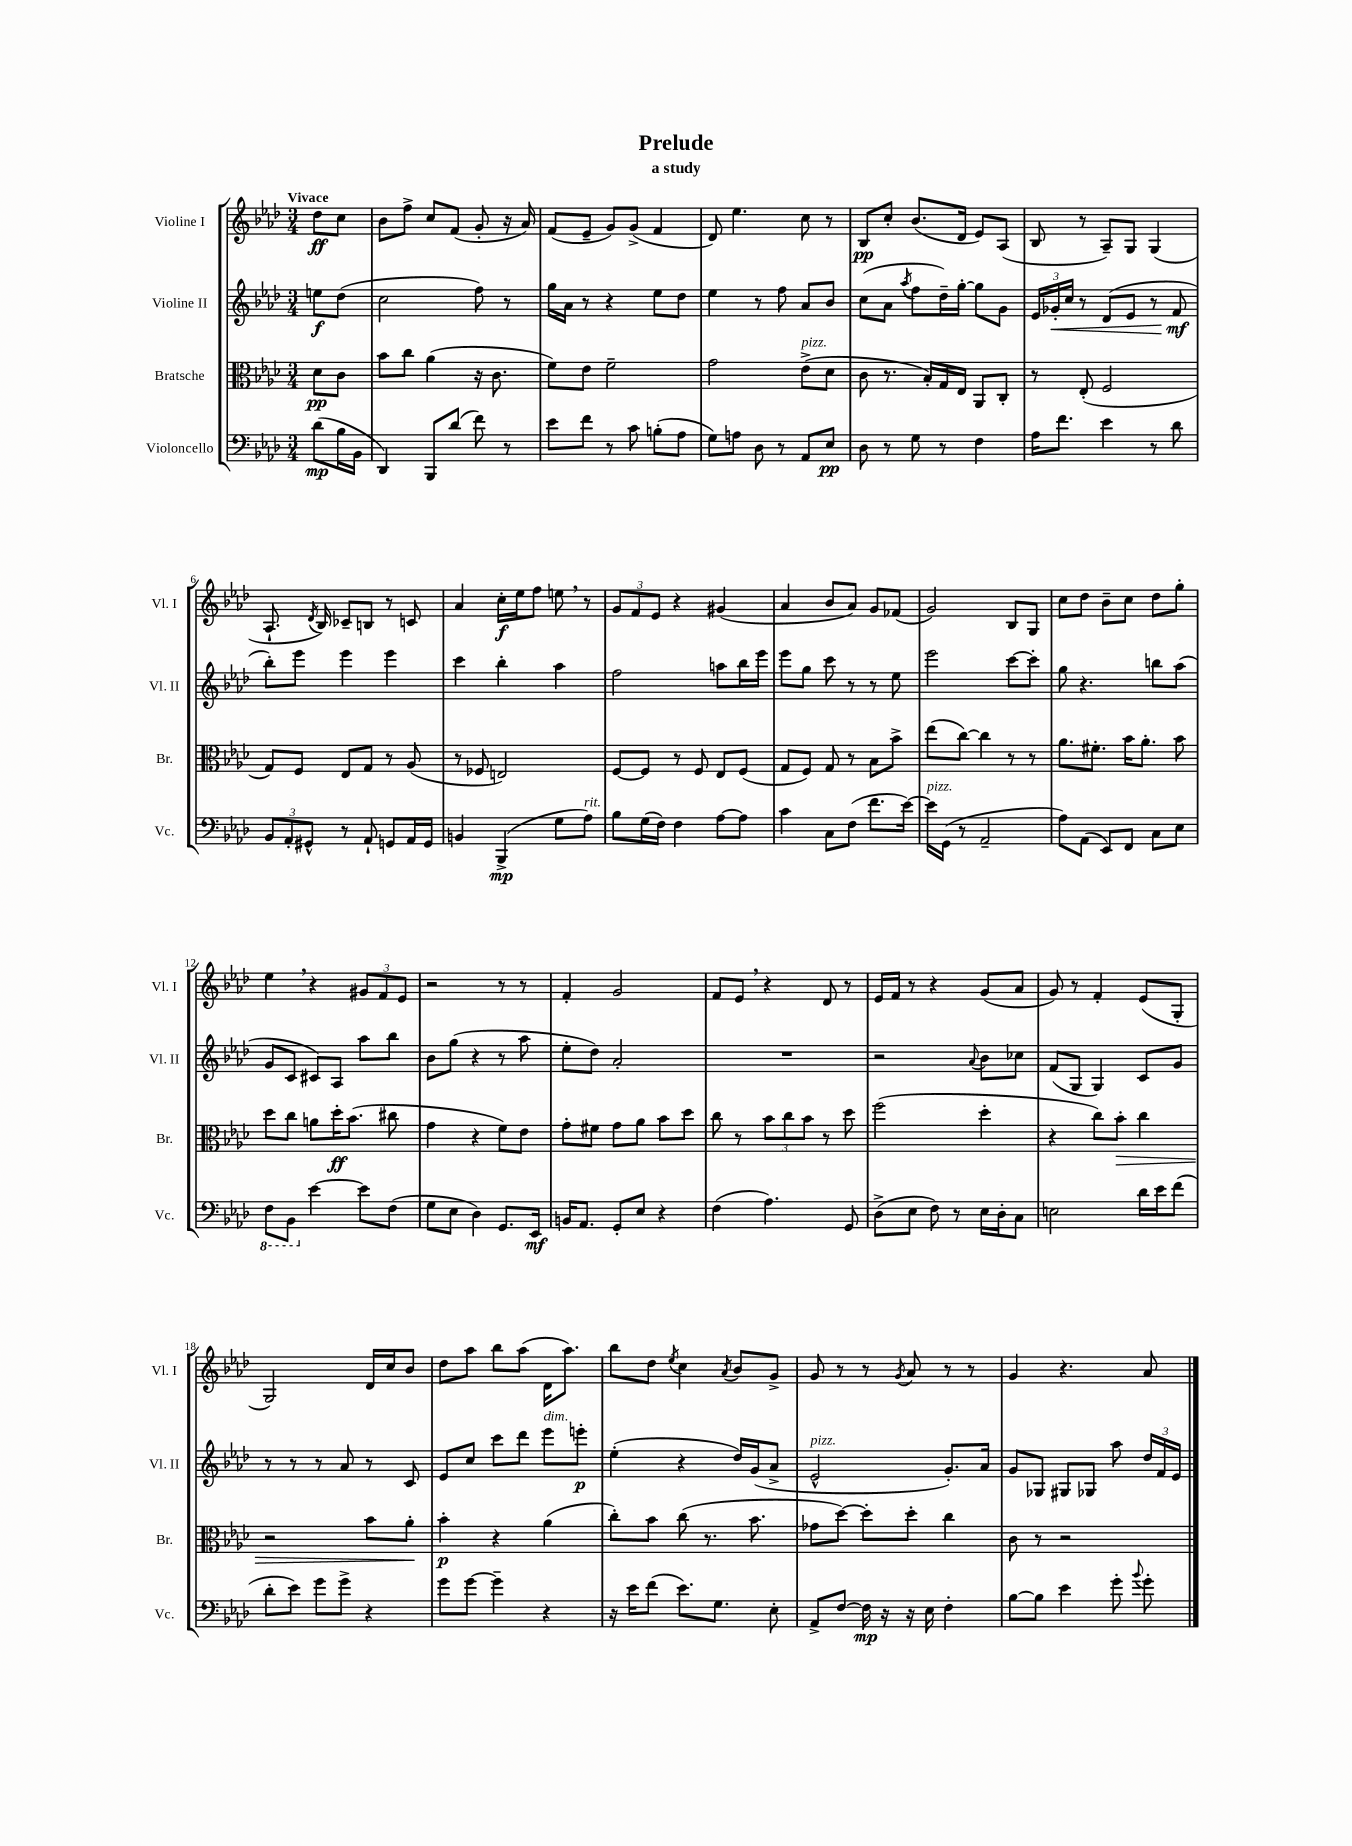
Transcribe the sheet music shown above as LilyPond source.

\header { title = "Prelude" subtitle = "a study" }
<<
\new StaffGroup <<
\new Staff = "s0" \with { instrumentName = "Violine I" shortInstrumentName = "Vl. I" } {
    \clef treble \key aes \major \numericTimeSignature \time 3/4 \partial 4 \tempo "Vivace"
    \autoBeamOff des''8[\ff c''8] |
    bes'8[ f''8]-> c''8[ f'8]( g'8-. r16 aes'16) |
    f'8[( ees'8]-- g'8[) g'8]->( f'4 |
    des'8) ees''4. c''8 r8 |
    bes8[\pp c''8]-. bes'8.[( des'16] ees'8[) aes8]( |
    bes8 r8 aes8[--) g8] g4( |
    aes8.-! \acciaccatura { des'8 } bes16) ces'8[-- b8] r8 c'8 |
    aes'4 c''16[-.\f ees''16 f''8] e''8 \breathe r8 |
    \tuplet 3/2 { g'8[ f'8 ees'8] } r4 gis'4( |
    aes'4 bes'8[ aes'8]) g'8[ fes'8]( |
    g'2) bes8[ g8] |
    c''8[ des''8] bes'8[-- c''8] des''8[ g''8]-. |
    ees''4 \breathe r4 \tuplet 3/2 { gis'8[ f'8 ees'8] } |
    r2 r8 r8 |
    f'4-. g'2 |
    f'8[ ees'8] \breathe r4 des'8 r8 |
    ees'16[ f'16] r8 r4 g'8[( aes'8] |
    g'8) r8 f'4-. ees'8[( g8]-. |
    g2) des'16[ c''16 bes'8] |
    des''8[ aes''8] bes''8[ aes''8]( des'16[ aes''8.]) |
    bes''8[ des''8] \acciaccatura { ees''8 } c''4 \acciaccatura { aes'8 } bes'8[ g'8]-> |
    g'8 r8 r8 \acciaccatura { g'8 } aes'8 r8 r8 |
    g'4 r4. aes'8 \bar "|." |
}
\new Staff = "s1" \with { instrumentName = "Violine II" shortInstrumentName = "Vl. II" } {
    \clef treble \key aes \major \numericTimeSignature \time 3/4 \partial 4
    \autoBeamOff e''8[\f des''8]( |
    c''2 f''8) r8 |
    g''16[ aes'16] r8 r4 ees''8[ des''8] |
    ees''4 r8 f''8 aes'8[ bes'8] |
    c''8[( aes'8] \acciaccatura { aes''8 } f''8[ des''16--) g''16]~-. g''8[ g'8] |
    \tuplet 3/2 { ees'16[ ges'16-.\< c''16] } r8 des'8[( ees'8] r8 f'8\mf\! |
    bes''8[-.) ees'''8] ees'''4 ees'''4 |
    c'''4 bes''4-. aes''4 |
    f''2 a''8[ bes''16 ees'''16] |
    ees'''8[ g''8] c'''8 r8 r8 ees''8 |
    ees'''2 c'''8[~ c'''8]-. |
    g''8 r4. b''8[ aes''8]( |
    g'8[ c'8] cis'8[) aes8] aes''8[ bes''8] |
    bes'8[ g''8]( r4 r8 aes''8 |
    ees''8[-. des''8]) aes'2-. |
    R2. |
    r2 \appoggiatura { aes'8 } bes'8[ ces''8] |
    f'8[( g8] g4) c'8[ g'8] |
    r8 r8 r8 aes'8 r8 c'8 |
    ees'8[ c''8] c'''8[ des'''8] ees'''8[^\markup { \italic "dim." } e'''8]-.\p |
    ees''4-.( r4 des''16[) g'16( aes'8]-> |
    ees'2-^^\markup { \italic "pizz." } g'8.[-.) aes'16] |
    g'8[ ges8] gis8[ ges8] aes''8 \tuplet 3/2 { des''16[ f'16 ees'16] } \bar "|." |
}
\new Staff = "s2" \with { instrumentName = "Bratsche" shortInstrumentName = "Br." } {
    \clef alto \key aes \major \numericTimeSignature \time 3/4 \partial 4
    \autoBeamOff des'8[\pp c'8] |
    bes'8[ c''8] aes'4( r16 c'8. |
    f'8[) ees'8] f'2-- |
    g'2 ees'8[->^\markup { \italic "pizz." }( des'8] |
    c'8 r8. bes16[-.) g16 ees16] aes,8[ c8]-. |
    r8 ees8-.( f2 |
    g8[) f8] ees8[ g8] r8 aes8( |
    r8 fes8 e2) |
    f8[~ f8] r8 f8 ees8[ f8]( |
    g8[ f8]) g8 r8 bes8[ bes'8]-> |
    ees''8[( c''8]~) c''4 r8 r8 |
    aes'8.[ fis'8.]-. bes'16[ aes'8.]-. bes'8 |
    des''8[ c''8] a'8[ des''16-.\ff bes'8.]( cis''8 |
    g'4 r4 f'8[) ees'8] |
    g'8[-. fis'8] g'8[ aes'8] bes'8[ des''8] |
    c''8 r8 \tuplet 3/2 { bes'8[ c''8 bes'8] } r8 des''8 |
    f''2( des''4-. |
    r4 c''8[) bes'8]-.\> c''4 |
    r2 bes'8[ aes'8]-.\! |
    bes'4-.\p r4 aes'4( |
    c''8[-.) bes'8] c''8( r8. bes'8. |
    ges'8[ des''8]~) des''8[-. des''8]-. c''4 |
    c'8 r8 r2 \bar "|." |
}
\new Staff = "s3" \with { instrumentName = "Violoncello" shortInstrumentName = "Vc." } {
    \clef bass \key aes \major \numericTimeSignature \time 3/4 \partial 4
    \autoBeamOff des'8[\mp( bes16 bes,16] |
    des,4) bes,,8[ des'8]( f'8) r8 |
    ees'8[ f'8] r8 c'8 b8[-.( aes8] |
    g8[) a8] des8 r8 aes,8[ ees8]\pp |
    des8 r8 g8 r8 f4 |
    aes16[ f'8.] ees'4 r8 des'8 |
    \tuplet 3/2 { bes,8[ aes,8-. gis,8]-^ } r8 aes,8-! g,8[ aes,16 g,16] |
    b,4 bes,,4->\mp( g8[ aes8]^\markup { \italic "rit." }) |
    bes8[ g16( f16]) f4 aes8[~ aes8] |
    c'4 c8[ f8]( f'8.[ ees'16]~) |
    ees'16[^\markup { \italic "pizz." } g,16]( r8 aes,2-- |
    aes8[) aes,8]( ees,8[) f,8] c8[ ees8] |
    \ottava #-1 f,8[ bes,,8] \ottava #0 ees'4~ ees'8[ f8]( |
    g8[ ees8] des4) g,8.[ ees,16]\mf |
    b,16[ aes,8.] g,8[-. ees8] r4 |
    f4( aes4.) g,8 |
    des8[->( ees8] f8) r8 ees16[ des16-. c8] |
    e2 des'16[ ees'16 f'8]( |
    des'8[-. ees'8]) g'8[ g'8]-> r4 |
    g'8[ g'8]~ g'4-- r4 |
    r16 ees'16[ f'8]( ees'8.[) g8.] ees8-. |
    aes,8[-> f8]~ f16\mp r16 r16 ees16 f4-. |
    bes8[~ bes8] ees'4 g'8-. \appoggiatura { bes'8 } g'8-. \bar "|." |
}
>>
>>
